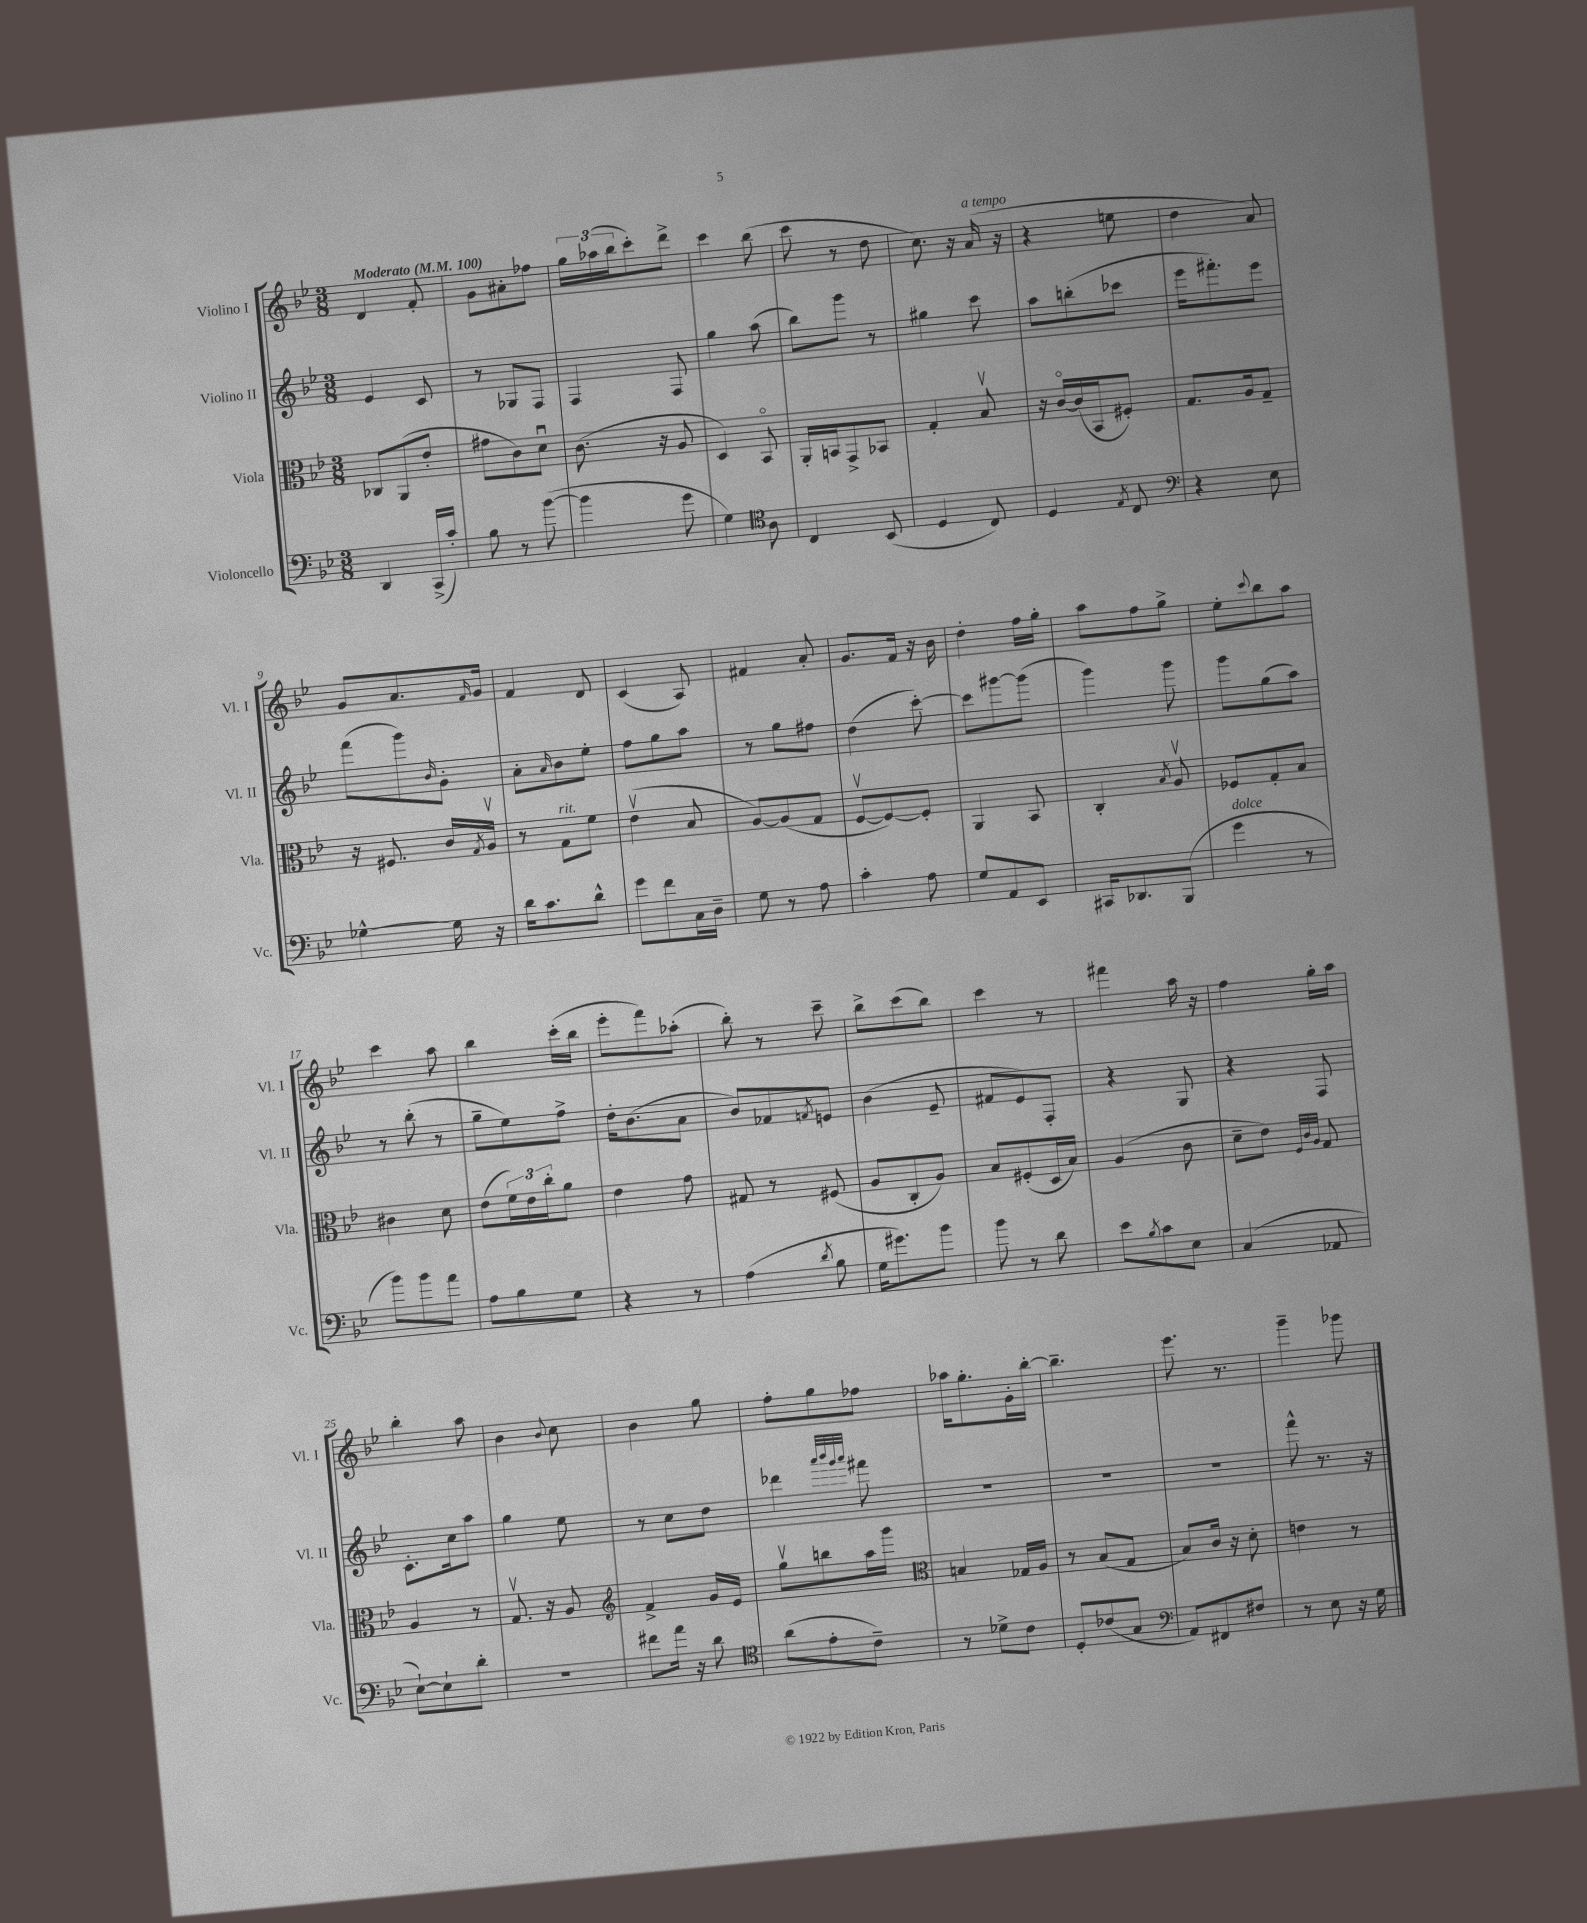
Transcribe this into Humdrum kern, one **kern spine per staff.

**kern	**kern	**kern	**kern
*staff4	*staff3	*staff2	*staff1
*clefF4	*clefC3	*clefG2	*clefG2
*k[b-e-]	*k[b-e-]	*k[b-e-]	*k[b-e-]
*M3/8	*M3/8	*M3/8	*M3/8
*MM100	*MM100	*MM100	*MM100
4DD	8C-	4e-	4d
.	(8AA	.	.
(16CC^	8e-'	8c	8f'
16c')	.	.	.
=	=	=	=
8B-	8g#	8r	8g
8r	8c)	8G-	8a#'
([8b-	8du	8F	8ff-
=	=	=	=
4b-]	(8.c	4F	24gg
.	.	.	(24aa-
.	.	.	24bb-
.	.	.	8ccc')
.	16r	.	.
8g	8A	8F	8ddd^
=	=	=	=
4G)	4D)	4gg	4ccc
*clefC4	*	*	*
8A	8BB-o	(8aa	(8bb-
=	=	=	=
4C	16AA'	8bb-)	8ccc
.	16BB	.	.
.	8GG^	8ggg	8r
(8BB-	8BB-	8r	8dd
=	=	=	=
4D	4G'	4gg#	8.cc)
.	.	.	16r
8C)	8B-v	8ccc	(16a
.	.	.	16r
=	=	=	=
4D	16r	8aa	4r
.	[16co	.	.
.	(16c]	(8bb'	.
.	16BB-	.	.
8qE-	.	.	.
8C	8F#')	8ccc-	8ee
=	=	=	=
*clefF4	*	*	*
4r	8.G	16eee-	4dd
.	.	8.fff#')	.
.	16A	.	.
8E-	8G~	8eee-	8a)
=	=	=	=
[4G-^^	16r	(8fff	8g
.	8.F#	.	.
.	.	8ggg)	8.a
.	.	16qqb-	.
16G-]	16c	8g'	.
.	8qG	.	16qqf
16r	16Av	.	16g
=	=	=	=
16d	8r	8a'	4f
8.c	.	.	.
.	.	16qqa	.
.	8G	8b-	.
8d^^	8f	8ee-'	8d
=	=	=	=
8g	(4e-v	8ff	(4c
8f	.	8gg	.
16C	8B-	8aa	8A)
16D~	.	.	.
=	=	=	=
8G	[8A)	8r	4f#
8r	(8A]	8gg	.
8A	8G	8ff#	8a'
=	=	=	=
4c'	[8Fv	(4dd	8.g
.	8F_)	.	.
.	.	.	16f
8A	8F']	[8ccc')	16r
.	.	.	16b-
=	=	=	=
8G	4AA	8ccc]	4dd'
8AA	.	[8ggg#	.
8EE-	8BB-	(8ggg#]	16ff
.	.	.	16gg'
=	=	=	=
16CC#	4C'	4ggg)	8aa
8.DD-	.	.	.
.	.	.	8ff
.	8qB-	.	.
(8BBB-	8Av	8ggg	8gg^
=	=	=	=
4g	8F-	8ggg	8ee-'
.	.	.	8qqccc
.	8G'	(8gg	8bb-
8r	8B-	8aa)	8aa
=	=	=	=
8b-)	4c#	8r	4ccc
8b-	.	(8bb-'	.
8a	8d	8r	8aa
=	=	=	=
8A	(8e-	8gg~	4bb-
8B-	24f)	8ee-)	.
.	24e-	.	.
.	24cc'	.	.
8G	8a	8ff^	(16ccc'
.	.	.	16bb-
=	=	=	=
4r	4e-	16dd'	8eee-'
.	.	(8.b-	.
.	.	.	8fff)
8r	8g	8a	(8aa-'
=	=	=	=
(4A	8G#	8b-)	8bb-')
.	8r	8f-	8r
8qd	.	8qf	.
8B-	(8F#	8e	8ccc~
=	=	=	=
16G	8A	(4b-	8bb-^
8.g#)	.	.	.
.	8C'	.	(8ccc
8b-	8A)	8e-~	8bb-)
=	=	=	=
8b-	8B-	8f#	4ccc
8r	(8F#'	8e-)	.
8d	16D	8F'	8r
.	16B-)	.	.
=	=	=	=
8e-	(4A	4r	4fff#
8qB-	.	.	.
8c	.	.	.
8E-	8c	8G	16aa
.	.	.	16r
=	=	=	=
(4C	8d~	4r	4ff
.	8e-)	.	.
.	32qqF	.	.
.	32qqc	.	.
.	32qqA	.	.
8AA-	8G	8F	16gg'
.	.	.	16aa
=	=	=	=
[8E-`)	4A	8.c'	4bb-'
8E-`]	.	.	.
.	.	16cc	.
8d'	8r	8aa	8aa
=	=	=	=
4.r	8.Gv	4gg	4b-
.	16r	.	.
.	.	.	8qqb-
.	8A	8ee-	8cc
=	=	=	=
*	*clefG2	*	*
8f#	4f^	8r	4b-
16a	.	8cc	.
16r	.	.	.
8d	16g	8dd	8gg
.	16e-	.	.
=	=	=	=
*clefC4	*	*	*
(8a	8ggv	4ddd-	8ff'
8e-'	8bb	.	8gg
.	.	32qqaaa	.
.	.	32qqbbb-	.
.	.	32qqggg	.
.	.	32qqaaa	.
8c~)	16aa	8fff#	8ff-
.	16ggg	.	.
=	=	=	=
*	*clefC3	*	*
8r	4B	4.r	16aa-
.	.	.	8.gg'
8d-^	.	.	.
8c	16G-	.	16g'
.	16A	.	[16bb-'
=	=	=	=
8D'	8r	4.r	4.bb-~]
(8c-	(8B-	.	.
8G	8G	.	.
=	=	=	=
*clefF4	*	*	*
8AA)	8B-)	4.r	8.eee-
8FF#	16c	.	.
.	16r	.	8.r
8F#	8d'	.	.
=	=	=	=
8r	4e	8fff^^	4ggg~
8E-	.	8.r	.
16r	8r	.	8ggg-
16G	.	16r	.
==	==	==	==
*-	*-	*-	*-
